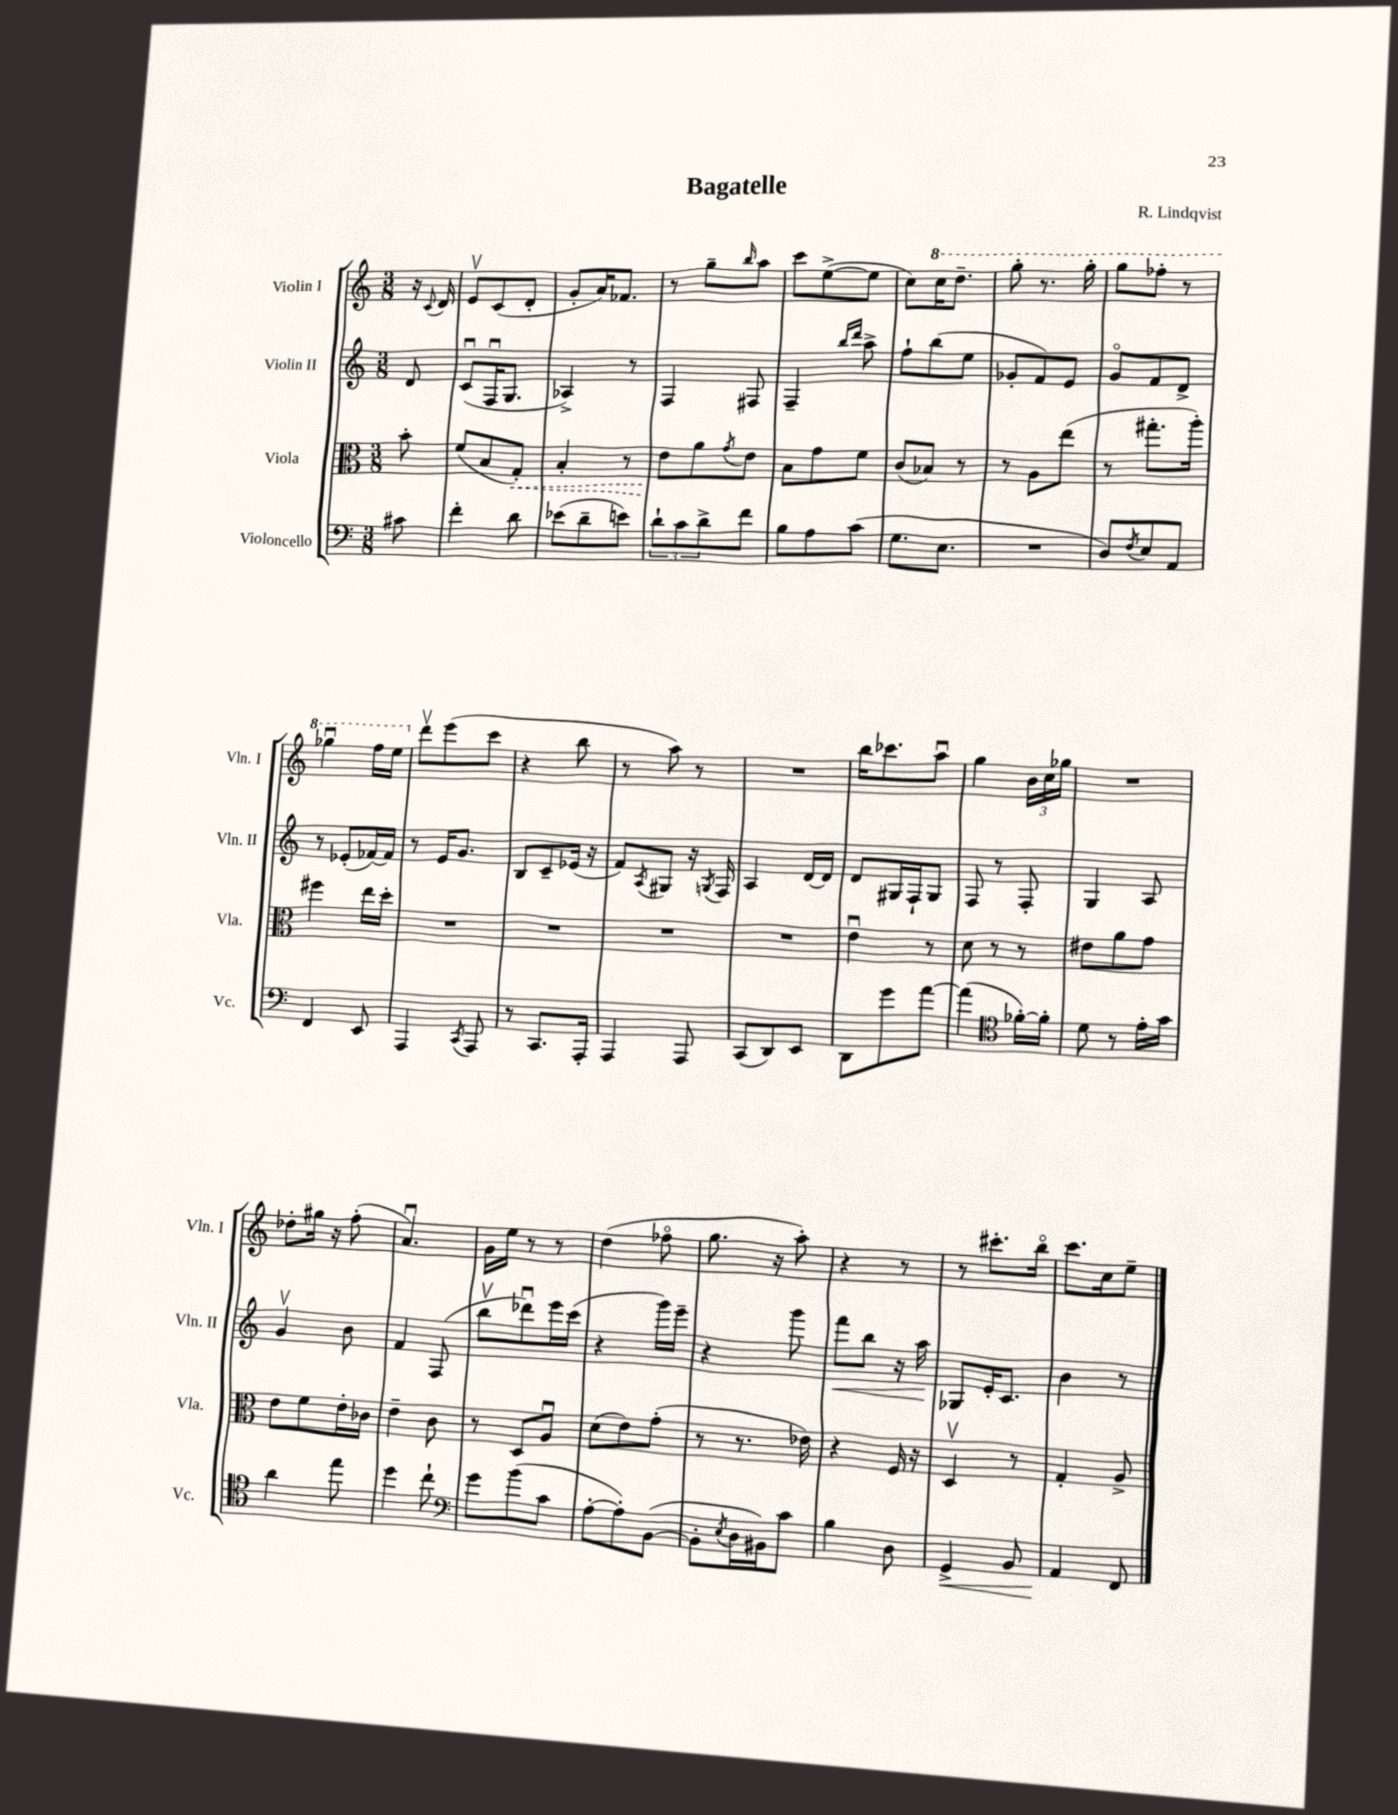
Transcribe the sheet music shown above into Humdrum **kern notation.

**kern	**dynam	**kern	**dynam	**kern	**dynam	**kern
*part4	*part4	*part3	*part3	*part2	*part2	*part1
*staff4	*staff4	*staff3	*staff3	*staff2	*staff2	*staff1
*I"Violoncello	*	*I"Viola	*	*I"Violin II	*	*I"Violin I
*I'Vc.	*	*I'Vla.	*	*I'Vln. II	*	*I'Vln. I
*clefF4	*	*clefC3	*	*clefG2	*	*clefG2
*k[]	*	*k[]	*	*k[]	*	*k[]
*M3/8	*	*M3/8	*	*M3/8	*	*M3/8
=	=	=	=	=	=	=
8c#X\	.	8b'\	.	8d/	.	16r
.	.	.	.	.	.	8qqc/
.	.	.	.	.	.	16d/
=1	=1	=1	=1	=1	=1	=1
4f'\	.	(8f/L	.	(8cu/L	.	8ev/L
.	.	8B/	.	16Fu/K	.	(8c/
.	.	.	.	8.G/J	.	.
!	!	!	!LO:HP:b	!	!	!
8d\	.	8G'/J)	<	.	.	8d'/J
=2	=2	=2	=2	=2	=2	=2
(8e-X\L	.	4B'/	.	4A-X^/)	.	8g'/L
8d~\	.	.	.	.	.	16a/K)
.	.	.	.	.	.	8.f-X/J
8en\J)	.	8r	.	8r	.	.
=3	=3	=3	=3	=3	=3	=3
12d`\L	.	8e\L	.	4F/	.	8r
12c\	.	.	.	.	.	.
.	.	8a\	[	.	.	8gg~\L
12d^\	.	.	.	.	.	.
.	.	8qg/	.	.	.	16qqbb/
8f\J	.	8e\J	.	8F#X/	.	8aa\J
=4	=4	=4	=4	=4	=4	=4
8B\L	.	8B\L	.	4F~/	.	8ccc\L
8A\	.	8g\	.	.	.	([8ee^\
.	.	.	.	16qqbb/LL	.	.
.	.	.	.	16qqddd/JJ	.	.
(8c\J	.	8f\J	.	8aa^\	.	8ee\J]
=5	=5	=5	=5	=5	=5	=5
8.G\L	.	(8c/L	.	8ff`\L	.	8cc\L)
*	*	*	*	*	*	*8va
.	.	8B-X/J)	.	(8bb\	.	16ccc\K
8.E\J	.	.	.	.	.	8.ddd~\J
.	.	8r	.	8ee\J	.	.
=6	=6	=6	=6	=6	=6	=6
4.r	.	8r	.	8g-X'/L	.	8ggg'\
.	.	8A\L	.	8f/)	.	8.r
.	.	(8ee\J	.	8e/J	.	.
.	.	.	.	.	.	16ggg'\
=7	=7	=7	=7	=7	=7	=7
8D/L)	.	8r	.	8g/L	.	8ggg\L
8qF/	.	.	.	.	.	.
8E/	.	8.gg#X'\L	.	8f/	.	8fff-X'\J
8AA/J	.	.	.	8d^/J	.	8r
.	.	16aa'\Jk)	.	.	.	.
!!LO:LB:g=z
=8	=8	=8	=8	=8	=8	=8
4FF/	.	4ff#X\	.	8r	.	4ggg-Xu\
.	.	.	.	(8e-X'/L	.	.
8EE/	.	16ee\LL	.	[16f-X/L)	.	16fff\LL
.	.	16dd'\JJ	.	16f-/JJ]	.	16eee\JJ
=9	=9	=9	=9	=9	=9	=9
*	*	*	*	*	*	*X8va
4AAA/	.	4.r	.	8r	.	8dddv\L
.	.	.	.	16e/KL	.	(8eee\
.	.	.	.	8.g/J	.	.
8qCC/	.	.	.	.	.	.
8AAA/	.	.	.	.	.	8ccc\J
=10	=10	=10	=10	=10	=10	=10
8r	.	4.r	.	8B/L	.	4r
8.CC/L	.	.	.	8c~/	.	.
.	.	.	.	(16e-X/Jk	.	8bb\
16AAA'/Jk	.	.	.	16r	.	.
=11	=11	=11	=11	=11	=11	=11
4AAA/	.	4.r	.	8f/L)	.	8r
.	.	.	.	8qA/	.	.
.	.	.	.	8G#X/J	.	8aa\)
8AAA/	.	.	.	16r	.	8r
.	.	.	.	8qGn/	.	.
.	.	.	.	16F/	.	.
=12	=12	=12	=12	=12	=12	=12
(8CC/L	.	4.r	.	4A/	.	4.r
8DD/)	.	.	.	.	.	.
8EE/J	.	.	.	[16d/LL	.	.
.	.	.	.	16d/JJ]	.	.
=13	=13	=13	=13	=13	=13	=13
8DD\L	.	4eu\	.	8d/L	.	16bb\KL
.	.	.	.	.	.	8.ccc-X\
8g\	.	.	.	16G#X/L	.	.
.	.	.	.	16F`/J	.	.
[8a\J	.	8r	.	8G#/J	.	8aau\J
=14	=14	=14	=14	=14	=14	=14
(4a\]	.	8d\	.	8F/	.	4gg\
.	.	8r	.	8r	.	.
*clefC4	*	*	*	*	*	*
[16f-X'\LL)	.	8r	.	8F'/	.	24b\LL
.	.	.	.	.	.	24cc\
16f-'\JJ]	.	.	.	.	.	.
.	.	.	.	.	.	24gg-X\JJ
=15	=15	=15	=15	=15	=15	=15
8d\	.	8e#X\L	.	4G/	.	4.r
8r	.	8a\	.	.	.	.
16e'\LL	.	8g\J	.	8A/	.	.
16g\JJ	.	.	.	.	.	.
!!LO:LB:g=z
=16	=16	=16	=16	=16	=16	=16
4a\	.	8e\L	.	4gv/	.	8dd-X'\L
.	.	8f\	.	.	.	16gg#X\Jk
.	.	.	.	.	.	16r
8ee\	.	16e'\L	.	8b\	.	(8ff'\
.	.	16c-X\JJ	.	.	.	.
=17	=17	=17	=17	=17	=17	=17
4dd\	.	4e~\	.	4f/	.	4.au/)
8cc`\	.	8c\	.	(8F/	.	.
=18	=18	=18	=18	=18	=18	=18
*clefF4	*	*	*	*	*	*
8g\L	.	8r	.	8bbv\L	.	16g\LL
.	.	.	.	.	.	16ee\JJ
(8b\	.	8D/L	.	8ddd-Xu\)	.	8r
8c\J	.	8Au/J	.	16eee\L	.	8r
.	.	.	.	(16ccc\JJ	.	.
=19	=19	=19	=19	=19	=19	=19
[8A'\L	.	(8d\L	.	4r	.	(4dd\
8A'\])	.	8e\)	.	.	.	.
([8BB\J	.	(8g'\J	.	16ggg\LL)	.	8ff-X\
.	.	.	.	16eee~\JJ	.	.
=20	=20	=20	=20	=20	=20	=20
8BB'\L]	.	8r	.	4r	.	8.gg\
8qE/	.	.	.	.	.	.
16D\L	.	8.r	.	.	.	.
16BB#X\J)	.	.	.	.	.	16r
8c\J	.	.	.	8ggg\	.	8aa'\)
.	.	16e-X\)	.	.	.	.
=21	=21	=21	=21	=21	=21	=21
!	!	!	!	!	!LO:HP:b	!
4B\	.	4r	.	8fff\L	<	4r
.	.	.	.	8bb\J	.	.
8D\	.	16F/	.	16r	.	8r
.	.	16r	.	16aa\	.	.
.	.	.	.	.	[	.
=22	=22	=22	=22	=22	=22	=22
!	!LO:HP:b	!	!	!	!	!
4GG^/	<	4Dv/	.	8G-X/L	.	8r
.	.	.	.	16e'/K	.	8.ccc#X'\L
.	.	.	.	8.c/J	.	.
8BB/	.	8r	.	.	.	.
.	.	.	.	.	.	16bb\Jk
=23	=23	=23	=23	=23	=23	=23
4AA/	.	4G'/	.	4b\	.	8.ccc\L
.	.	.	.	.	.	16cc\k
8FF/	[	8A^/	.	8r	.	8ee~\J
==	==	==	==	==	==	==
*-	*-	*-	*-	*-	*-	*-
